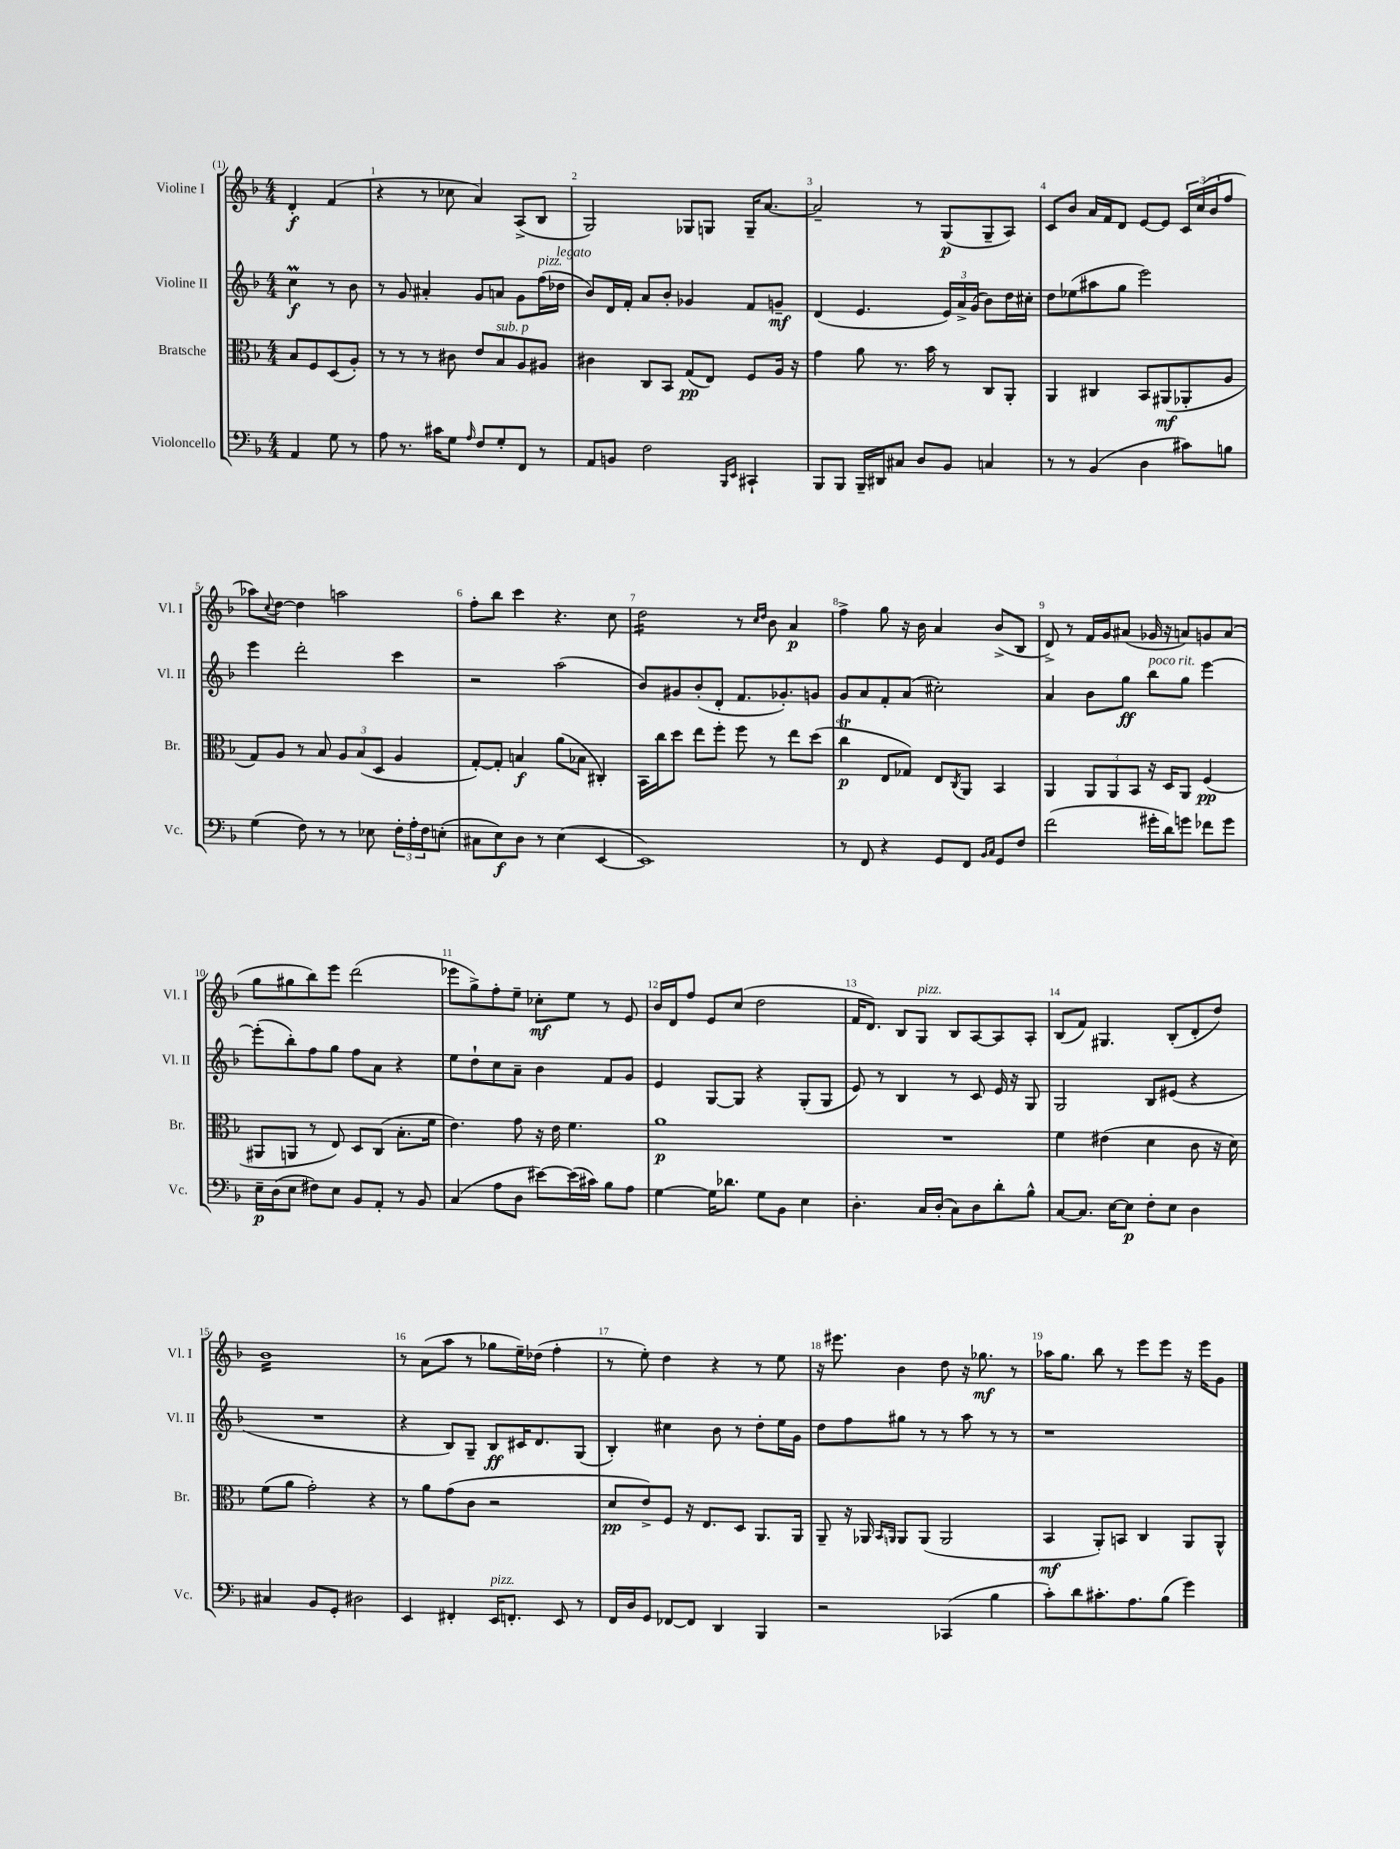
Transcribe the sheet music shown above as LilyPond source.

<<
\new StaffGroup <<
\new Staff = "s0" \with { instrumentName = "Violine I" shortInstrumentName = "Vl. I" } {
    \clef treble \key f \major \numericTimeSignature \time 4/4 \partial 2
    d'4-.\f f'4( |
    r4 r8 ces''8 a'4) a8->( bes8 |
    g2) ges8 g8 g16-- a'8.~ |
    a'2-- r8 g8\p( g8-- a8) |
    c'8 bes'8 a'16 f'16 d'8 e'8~ e'8 \tuplet 3/2 { c'16 c''16( bes'16 } f''8 |
    aes''8) \appoggiatura { c''8 } d''8~ d''4 a''2 |
    f''8-. bes''8 c'''4 r4. c''8 |
    d''2:16 r8 \grace { c''16 d''16 } bes'8 a'4\p |
    f''4-> g''8 r16 bes'16 a'4 bes'8->( bes8 |
    d'8->) r8 f'16 g'16 ais'8( ges'16 r16 a'8) g'8 a'8( |
    g''8 gis''8 bes''8) e'''8 d'''2( |
    ees'''8 g''8->) f''8-. e''8-- ces''8-.\mf e''8 r8 e'8 |
    bes'16 d'16 f''8 e'8 c''8( d''2 |
    f'16 d'8.) bes8 g8^\markup { \italic "pizz." } bes8 a8~ a8 a8-. |
    bes8( f'8) gis4. bes8-.( d'8-. d''8) |
    bes'1:16 |
    r8 a'8( a''8 r8 ges''8 e''16--) des''16( f''4-. |
    r8 e''8-.) d''4 r4 r8 e''8 |
    r16 eis'''8. bes'4 d''8 r16 ges''8.\mf r8 |
    aes''16 g''8. bes''8 r8 e'''8 e'''8 r16 e'''16 g'8 \bar "|." |
}
\new Staff = "s1" \with { instrumentName = "Violine II" shortInstrumentName = "Vl. II" } {
    \clef treble \key f \major \numericTimeSignature \time 4/4 \partial 2
    c''4\prall\f r8 bes'8 |
    r8 g'8 ais'4-. g'8 a'8 g'8 f''16^\markup { \italic "pizz." }( des''16^\markup { \italic "legato" } |
    bes'8) d'16 f'16-. a'8 bes'8-. ges'4 f'8 g'8--\mf |
    d'4( e'4. \tuplet 3/2 { e'16) a'16-> g'16( } bes'8) d''16 cis''16-. |
    d''8 ees''8( ais''8 g''8 e'''2) |
    e'''4 d'''2-. c'''4 |
    r2 a''2( |
    bes'8) gis'8 bes'8-.( d'8-. f'8. ges'8.-.) g'8 |
    g'8 a'8 f'8-. a'8( cis''2-.) |
    a'4 bes'8 g''8\ff bes''8^\markup { \italic "poco rit." } g''8 e'''4~ |
    e'''8-.( bes''8-.) f''8 g''8 f''8 a'8 r4 |
    e''8 d''8-! c''8 a'8-- bes'4 f'8 g'8 |
    e'4 g8~ g8 r4 g8-.( g8 |
    e'8) r8 bes4 r8 c'8 e'16 r16 g8 |
    g2 bes8 eis'8( r4 |
    R1 |
    r4 bes8) g8-- bes8\ff cis'16 d'8. g8( |
    bes4-.) cis''4 bes'8 r8 d''8-. e''16 g'16 |
    d''8 f''8 gis''8 r8 r8 a''8 r8 r8 |
    r1 \bar "|." |
}
\new Staff = "s2" \with { instrumentName = "Bratsche" shortInstrumentName = "Br." } {
    \clef alto \key f \major \numericTimeSignature \time 4/4 \partial 2
    bes8 f8 d8( a8-.) |
    r8 r8 r8 cis'8 e'8 bes8^\markup { \italic "sub. p" } a8 ais8 |
    cis'4 c8 bes,8 g8\pp( e8) f8 a16 r16 |
    g'4 a'8 r8. bes'16 r8 c8 a,8-. |
    a,4 cis4 bes,8 ais,8\mf( aes,8-. a8 |
    g8) a8 r8 bes8 \tuplet 3/2 { a8 bes8( d8 } a4 |
    g8~-.) g8-. b4\f a'8( bes8 cis4-.) |
    bes,16 c''16 d''8 e''8 f''8-. f''8 r8 e''8 d''8( |
    c''4\trill\p e8 ges8) e8 \acciaccatura { c8 } a,8 bes,4 |
    a,4 \tuplet 3/2 { a,8 a,8 bes,8 } r16 d16 a,8 f4\pp( |
    ais,8 a,8 r8 e8) d8 c8( bes8.-. f'16 |
    e'4.) g'8 r16 e'16 f'4. |
    a'1\p |
    R1 |
    f'4 eis'4( d'4 c'8 r16 d'16) |
    f'8( a'8 g'2-.) r4 |
    r8 a'8 g'8( c'8 r2 |
    d'8\pp e'8->) f8 r16 e8. d8 a,8. a,16 |
    a,8-- r16 aes,16 \grace { bes,16 a,16 } a,8 a,8( a,2 |
    bes,4\mf a,8-.) b,8 c4 a,8 a,8-^ \bar "|." |
}
\new Staff = "s3" \with { instrumentName = "Violoncello" shortInstrumentName = "Vc." } {
    \clef bass \key f \major \numericTimeSignature \time 4/4 \partial 2
    a,4 g8 r8 |
    a8 r8. cis'16 g8 \grace { a16 } f8 g8-. f,8 r8 |
    a,8 b,8 f2 \grace { bes,,16 e,16 } cis,4-! |
    bes,,8 bes,,8 bes,,16-- dis,16 cis8 d8 bes,8 c4 |
    r8 r8 bes,4( d4 cis'8) b8 |
    g4( f8) r8 r8 ees8 \tuplet 3/2 { f16-. a16-. f16 } e8-.( |
    cis8 e8\f) d8 r8 e4( e,4~ |
    e,1) |
    r8 f,8 r4 g,8 f,8 \grace { bes,16 c16 } g,8 f8 |
    f'2( gis'16-. d'16) g'8 fes'8 g'8 |
    e16--\p d16( e8 fis8) e8 bes,8 a,8-. r8 bes,8 |
    c4( a8 d8 eis'8~) eis'16( cis'16) bes8 a8 |
    g4~ g16 des'8. g8 bes,8 e4 |
    d4.-. c16 d16-.( c8) d8 d'8-. bes8-^ |
    c8~ c8. e16~ e8\p f8-. e8 d4 |
    cis4 bes,8 g,8-. dis2 |
    e,4 fis,4-. e,16^\markup { \italic "pizz." } f,8.-. e,8 r8 |
    f,16 d16 g,8 fes,8~ fes,8 d,4 bes,,4 |
    r2 ces,4( bes4 |
    c'8-.) d'8 cis'8.-. a8. bes8( g'4) \bar "|." |
}
>>
>>
\layout { \context { \Score \override BarNumber.break-visibility = ##(#f #t #t) barNumberVisibility = #all-bar-numbers-visible } }
